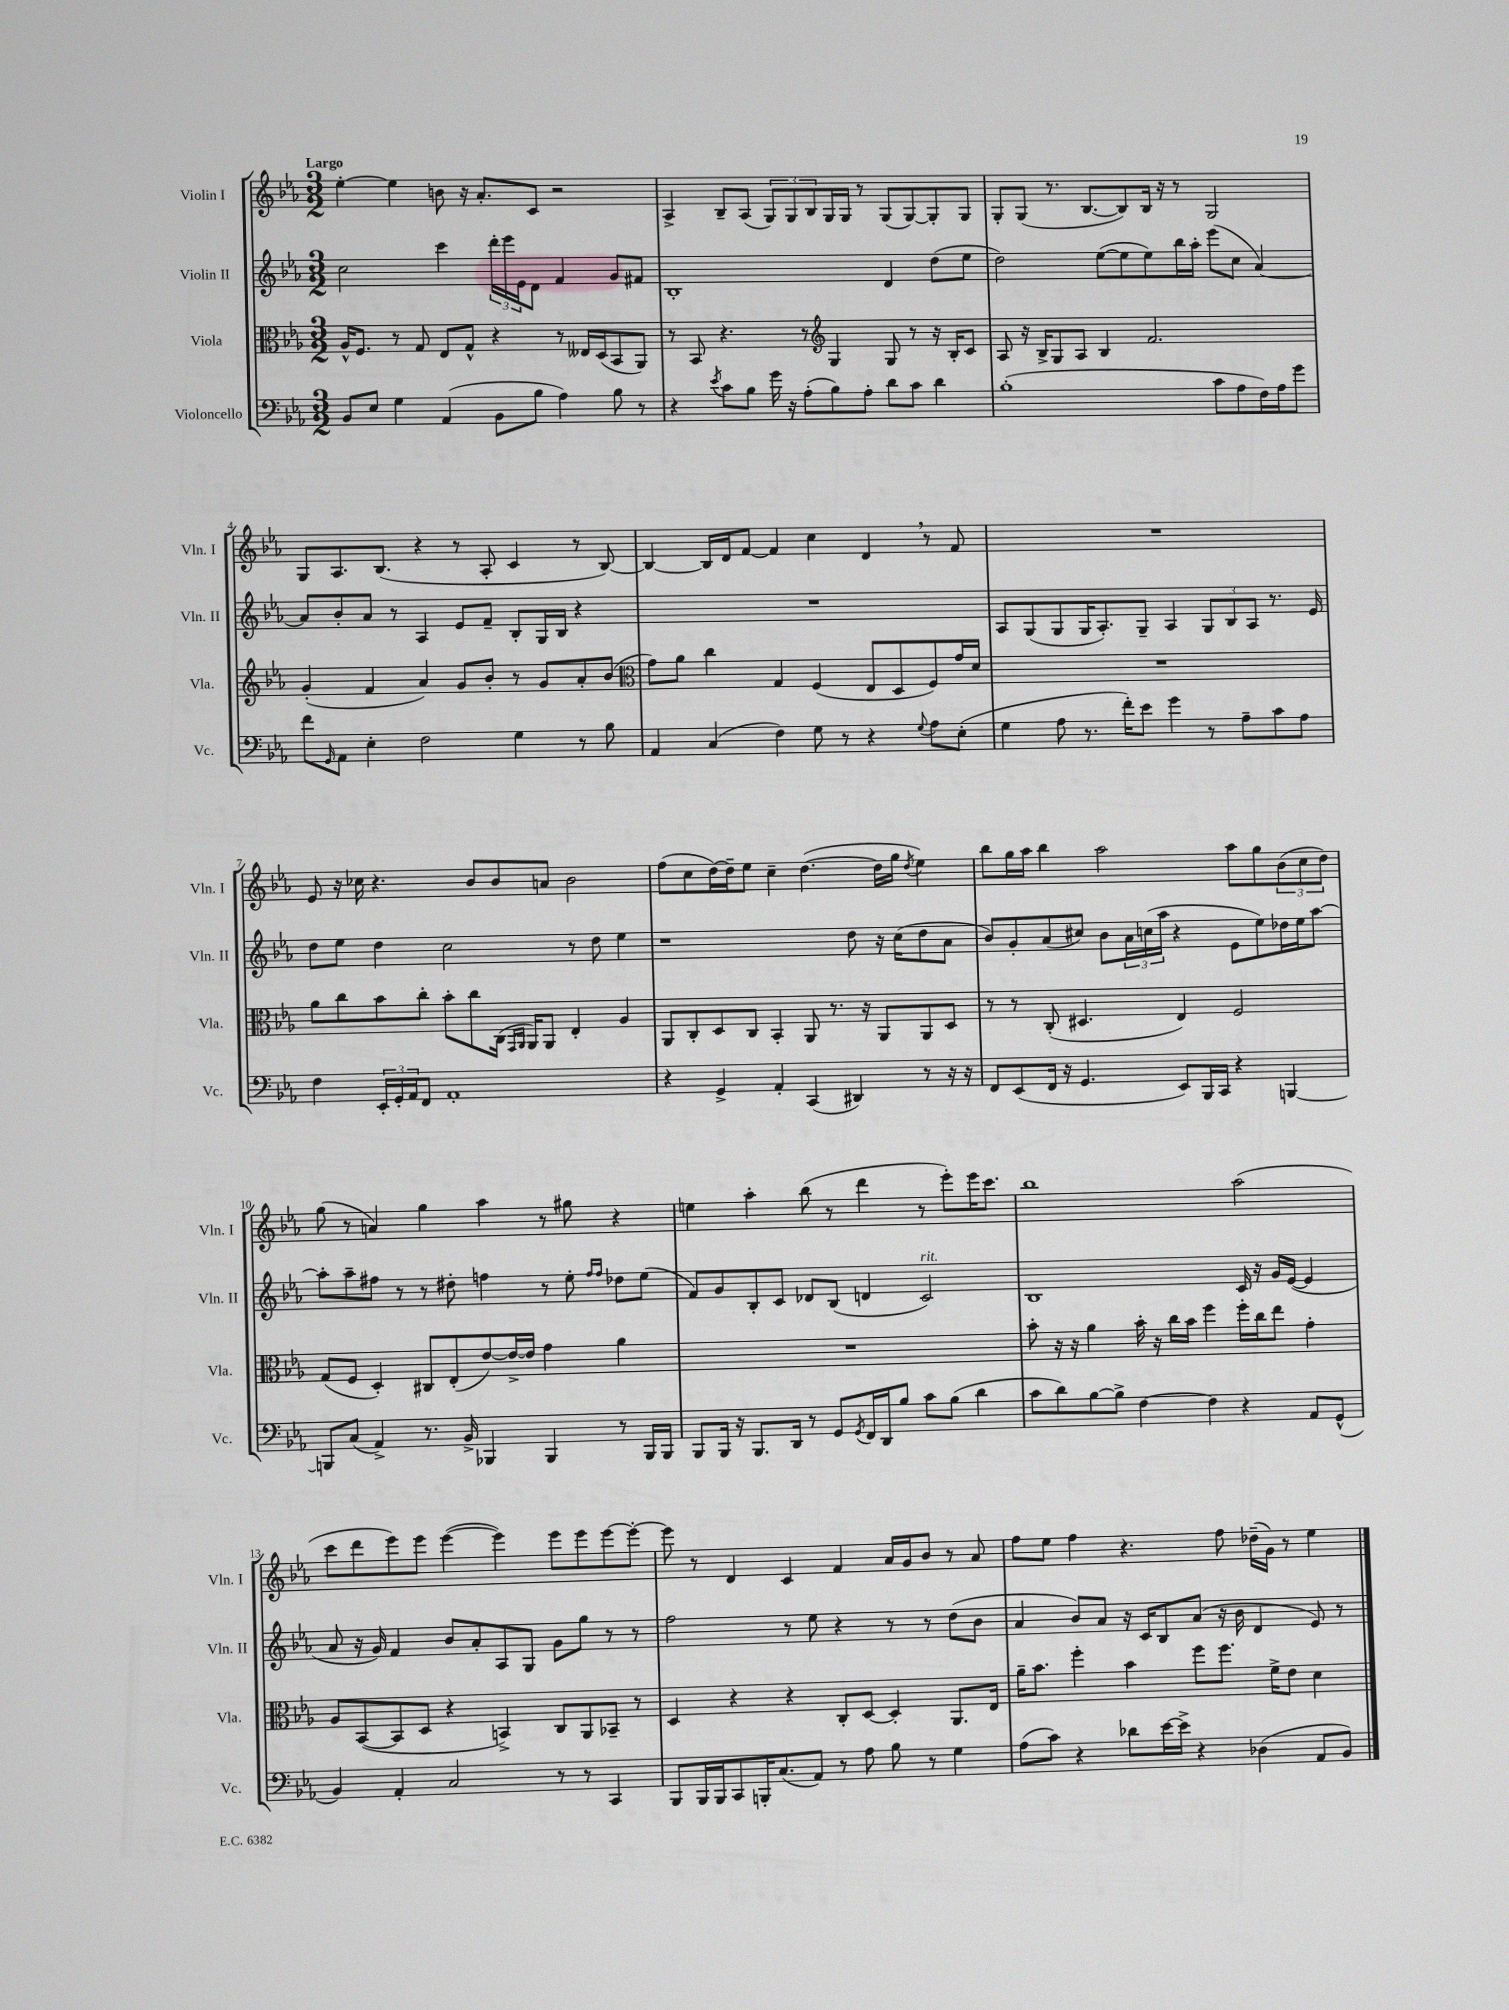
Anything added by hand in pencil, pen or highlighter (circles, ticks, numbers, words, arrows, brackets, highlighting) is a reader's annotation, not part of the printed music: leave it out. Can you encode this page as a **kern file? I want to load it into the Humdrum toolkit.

**kern	**kern	**kern	**kern
*part4	*part3	*part2	*part1
*staff4	*staff3	*staff2	*staff1
*I"Violoncello	*I"Viola	*I"Violin II	*I"Violin I
*I'Vc.	*I'Vla.	*I'Vln. II	*I'Vln. I
*clefF4	*clefC3	*clefG2	*clefG2
*k[b-e-a-]	*k[b-e-a-]	*k[b-e-a-]	*k[b-e-a-]
*M3/2	*M3/2	*M3/2	*M3/2
=1	=1	=1	=1
!	!	!	!LO:TX:a:B:t=Largo
8BB-/L	16A-^^/KL	2cc\	[4ee-'\
.	8.F/J	.	.
8E-/J	.	.	.
4G\	8r	.	4ee-\]
.	8G/	.	.
(4AA-/	8E-/L	4ccc\	8bn\
.	8G^^/J	.	16r
.	.	.	8.a-'/L
8BB-\L	4r	24ddd'\LL	.
.	.	24eee-\	.
.	.	24e-\J	.
8B-\J	.	8d\J	8c/J
4A-\)	8r	4f/	2r
.	16E--X/LL	.	.
.	(16D/J	.	.
8B-\	8BB-/	8g/L	.
8r	8AA-/J)	8f#X/J	.
=2	=2	=2	=2
4r	8r	1B-'	4A-^/
.	8BB-/	.	.
8qe-/	.	.	.
8c\L	4.r	.	8B-~/L
8B-\J	.	.	(8A-/J
16g\	.	.	12G/L)
16r	.	.	.
.	.	.	12G/
(8A-'\L	8r	.	.
.	.	.	12B-/
*	*clefG2	*	*
8B-\)	4G/	.	16G/L
.	.	.	16G/JJ
8A-'\J	.	.	8r
8d\L	8G/	4d/	(8G/L
8c\J	8r	.	[8G/)
4d\	16r	(8dd\L	8G'/]
.	16B-'/KL	.	.
.	8c/J	8ee-\J	8G/J
=3	=3	=3	=3
(1B-'	8A-/	2dd\)	8G'/L
.	16r	.	(8G/J
.	16B-^/KL	.	.
.	8G/	.	8.r
.	8A-/J	.	.
.	.	.	[8.B-/L
.	4B-/	([8ee-\L	.
.	.	8ee-\]	8B-/])
.	2.f/	8ee-\)	16B-/Jk
.	.	.	16r
.	.	16bb-\L	8r
.	.	16aa-'\JJ	.
8c\L	.	(8eee-\L	2G/
8A-\	.	8cc\J	.
16F\L)	.	[4a-/)	.
16A-\J	.	.	.
8g\J	.	.	.
!!LO:LB:g=z
=4	=4	=4	=4
8f\L	(4g'/	8a-/L]	8G/L
16qqGG/	.	.	.
8AA-\J	.	8b-'/	8.A-/
4E-'\	4f/	8a-/J	.
.	.	.	(8.B-/J
.	.	8r	.
2F\	4a-/)	4A-/	4r
.	8g/L	8e-/L	8r
.	8b-'/J	8f~/J	8A-'/
4G\	8r	8B-'/L	4c/
.	8g/L	16G/L	.
.	.	16B-/JJ	.
8r	8a-'/	4r	8r
8B-\	(8b-/J	.	[8B-/)
=5	=5	=5	=5
*	*clefC3	*	*
4AA-/	8g\L)	1.r	4B-/_
.	8a-\J	.	.
(4C/	4cc\	.	16B-/LL]
.	.	.	16d/J
.	.	.	[8f/J
4F\)	4G/	.	4f/]
8G\	(4F/	.	4cc\
8r	.	.	.
4r	8E-/L	.	4d,/
.	8D/	.	.
8qqG/	.	.	.
8A-\L	8F/)	.	8r
(8E-'\J	16g/L	.	8f/
.	16d/JJ	.	.
=6	=6	=6	=6
4G\	1.r	8A-/L	1.r
.	.	(8G/	.
8A-\	.	8G/	.
8.r	.	16G/K	.
.	.	8.A-'/)	.
16f'\KL)	.	.	.
8e-\J	.	8G~/J	.
4g\	.	4A-/	.
8r	.	12G/L	.
.	.	12B-/	.
8A-~\L	.	.	.
.	.	12A-/J	.
8c\	.	8.r	.
8A-\J	.	.	.
.	.	16e-/	.
!!LO:LB:g=z
=7	=7	=7	=7
4F\	8a-\L	8dd\L	8e-/
.	8cc\	8ee-\J	16r
.	.	.	16cc-X\
24EE-'/LL	8b-\	4dd\	4.r
24GG'/	.	.	.
24AA-/J	.	.	.
8FF/J	8cc'\J	.	.
1AA-'	8b-'\L	2cc\	.
.	8cc\	.	8b-/L
.	(16C\Jk	.	8b-/
.	16qqGG/LL	.	.
.	16qqAA-/JJ	.	.
.	16AA-/KL)	.	.
.	8AA-/J	.	8an/J
.	4E-'/	8r	2b-\
.	.	8dd\	.
.	4A-/	4ee-\	.
=8	=8	=8	=8
4r	8AA-/L	1r	(8ff\L
.	8C'/	.	8cc\
4GG^/	8D/	.	[16dd\L)
.	.	.	16dd~\J]
.	8C/J	.	8ee-\J
4AA-'/	4BB-'/	.	4cc~\
(4CC/	8AA-/	.	([4.dd\
.	8.r	.	.
4DD#X/)	.	8dd\	.
.	16r	.	.
.	8AA-/L	16r	16dd\LL]
.	.	(16cc\KL	16gg\JJ
.	.	.	8qdd/
8r	8AA-/	8dd\	4ee-\)
16r	8D/J	8a-\J	.
16r	.	.	.
=9	=9	=9	=9
8FF/L	8r	8b-/L)	8bb-\L
(8EE-/	8r	8g'/	16gg\L
.	.	.	16aa-\JJ
16FF/Jk	(8C'/	(8a-/	4bb-\
16r	.	.	.
4.GG/	4.D#X/	8cc#X/J)	.
.	.	8b-\L	2aa-\
.	.	24a-\L	.
.	.	(24ccn\	.
.	.	24aa-\JJ	.
8EE-/L)	4E-/)	4r	.
16BBB-/L	.	.	.
16CC/JJ	.	.	.
4r	2F/	8e-\L	8aa-\L
.	.	8ee-\)	8gg\
[4BBBn/	.	16dd-X\L	(12b-\
.	.	16ee-\J	.
.	.	.	12cc\
.	.	[8aa-\J	.
.	.	.	12dd\J)
!!LO:LB:g=z
=10	=10	=10	=10
8BBBn/L]	(8G/L	8aa-'\L]	(8gg\
(8C/J	8F/J	8aa-~\	8r
4AA-^/)	4D'/)	8ff#X\J	4an/)
.	.	8r	.
8.r	8C#X/L	8r	4gg\
.	(8E-'/	8dd#X'\	.
16BB-^/	.	.	.
4BBB-X/	[8e-/)	4ffn\	4aa-\
.	16e-^/L_	.	.
.	16e-/JJ]	.	.
4BBB-/	4g\	8r	8r
.	.	8ee-'\	8gg#X\
.	.	16qqff/LL	.
.	.	16qqff/JJ	.
8r	4a-\	8dd-X\L	4r
16BBB-/LL	.	(8ee-\J	.
16BBB-/JJ	.	.	.
=11	=11	=11	=11
8BBB-/L	1.r	8f/L)	4een\
16BBB-/Jk	.	8g/	.
16r	.	.	.
8.BBB-/L	.	8B-'/	4aa-'\
.	.	8c/J	.
16DD/Jk	.	.	.
8r	.	8d-X/L	(8bb-\
8GG/L	.	(8B-/J	8r
8qGG/	.	.	.
16FF/L	.	4dn/	4ddd\
16DD/J	.	.	.
8B-/J	.	.	.
!	!	!LO:TX:a:i:t=rit.	!
8c\L	.	2c/)	8r
(8B-\J	.	.	8eee-'\L)
4d\	.	.	16eee-\K
.	.	.	8.ccc\J
=12	=12	=12	=12
8c\L	8b-'\	1B-	1bb-
8d\)	16r	.	.
.	16r	.	.
[8B-\	4a-\	.	.
8B-^\J]	.	.	.
[4F\	16b-'\	.	.
.	16r	.	.
.	16cc\LL	.	.
.	16b-\JJ	.	.
4F\]	4ff\	.	.
4r	16ff'\LL	16c/	(2aa-\
.	16cc\J	16r	.
.	8ee-\J	16g/LL	.
.	.	([16e-/JJ	.
8AA-/L	4g'\	4e-/]	.
(8GG^^/J	.	.	.
!!LO:LB:g=z
=13	=13	=13	=13
4BB-/)	8A-/L	8a-/	8ccc\L
.	([8BB-/	16r	8ddd\
.	.	16g/)	.
4AA-'/	8BB-/]	4f/	8eee-\)
.	8D/J	.	8eee-\J
2C/	4r	8b-/L	([4eee-\
.	.	8a-'/	.
.	4BBn^/)	8A-/	4eee-\])
.	.	8G/J	.
8r	8C/L	8g\L	8eee-\L
8r	8AA-/	8gg\J	8eee-\
4CC/	8BB-X~/J	8r	[8eee-\
.	8r	8r	8eee-'\J_
=14	=14	=14	=14
8BBB-/L	4D/	2ff\	8eee-\]
16BBB-/L	.	.	8r
16BBB-/J	.	.	.
8CC/	4r	.	4d/
16BBBn'/K	.	.	.
(8.C/	.	.	.
.	4r	8r	4c/
8AA-/J)	.	8ee-\	.
8r	8C'/L	4r	4f/
8A-\	[8D/J	.	.
8B-\	4D'/]	8r	16a-/LL
.	.	.	16g/J
8r	.	8r	8b-/J
4G\	8.AA-/L	(8dd\L	8r
.	.	8b-\J	8a-/
.	16E-/Jk	.	.
=15	=15	=15	=15
(8A-\L	16a-~\KL	4a-/	8ff\L
.	8.b-\J	.	.
8c\J)	.	.	8ee-\J
4r	4ff'\	8b-/L)	4ff\
.	.	8a-/J	.
8d-X\L	4b-\	16r	4.r
.	.	16c/KL	.
[16e-\L	.	8B-/	.
16e-^\JJ]	.	.	.
4r	8ff\L	(8a-/J	.
.	8.ff\J	16r	8ff\
.	.	16b-\	.
(4D-X\	.	4d/	(16dd-X~\LL
.	16f^\KL	.	16g\JJ)
.	8e-\J	.	8r
8AA-/L	4d\	8e-/)	4ee-\
8BB-/J)	.	8r	.
==	==	==	==
*-	*-	*-	*-
